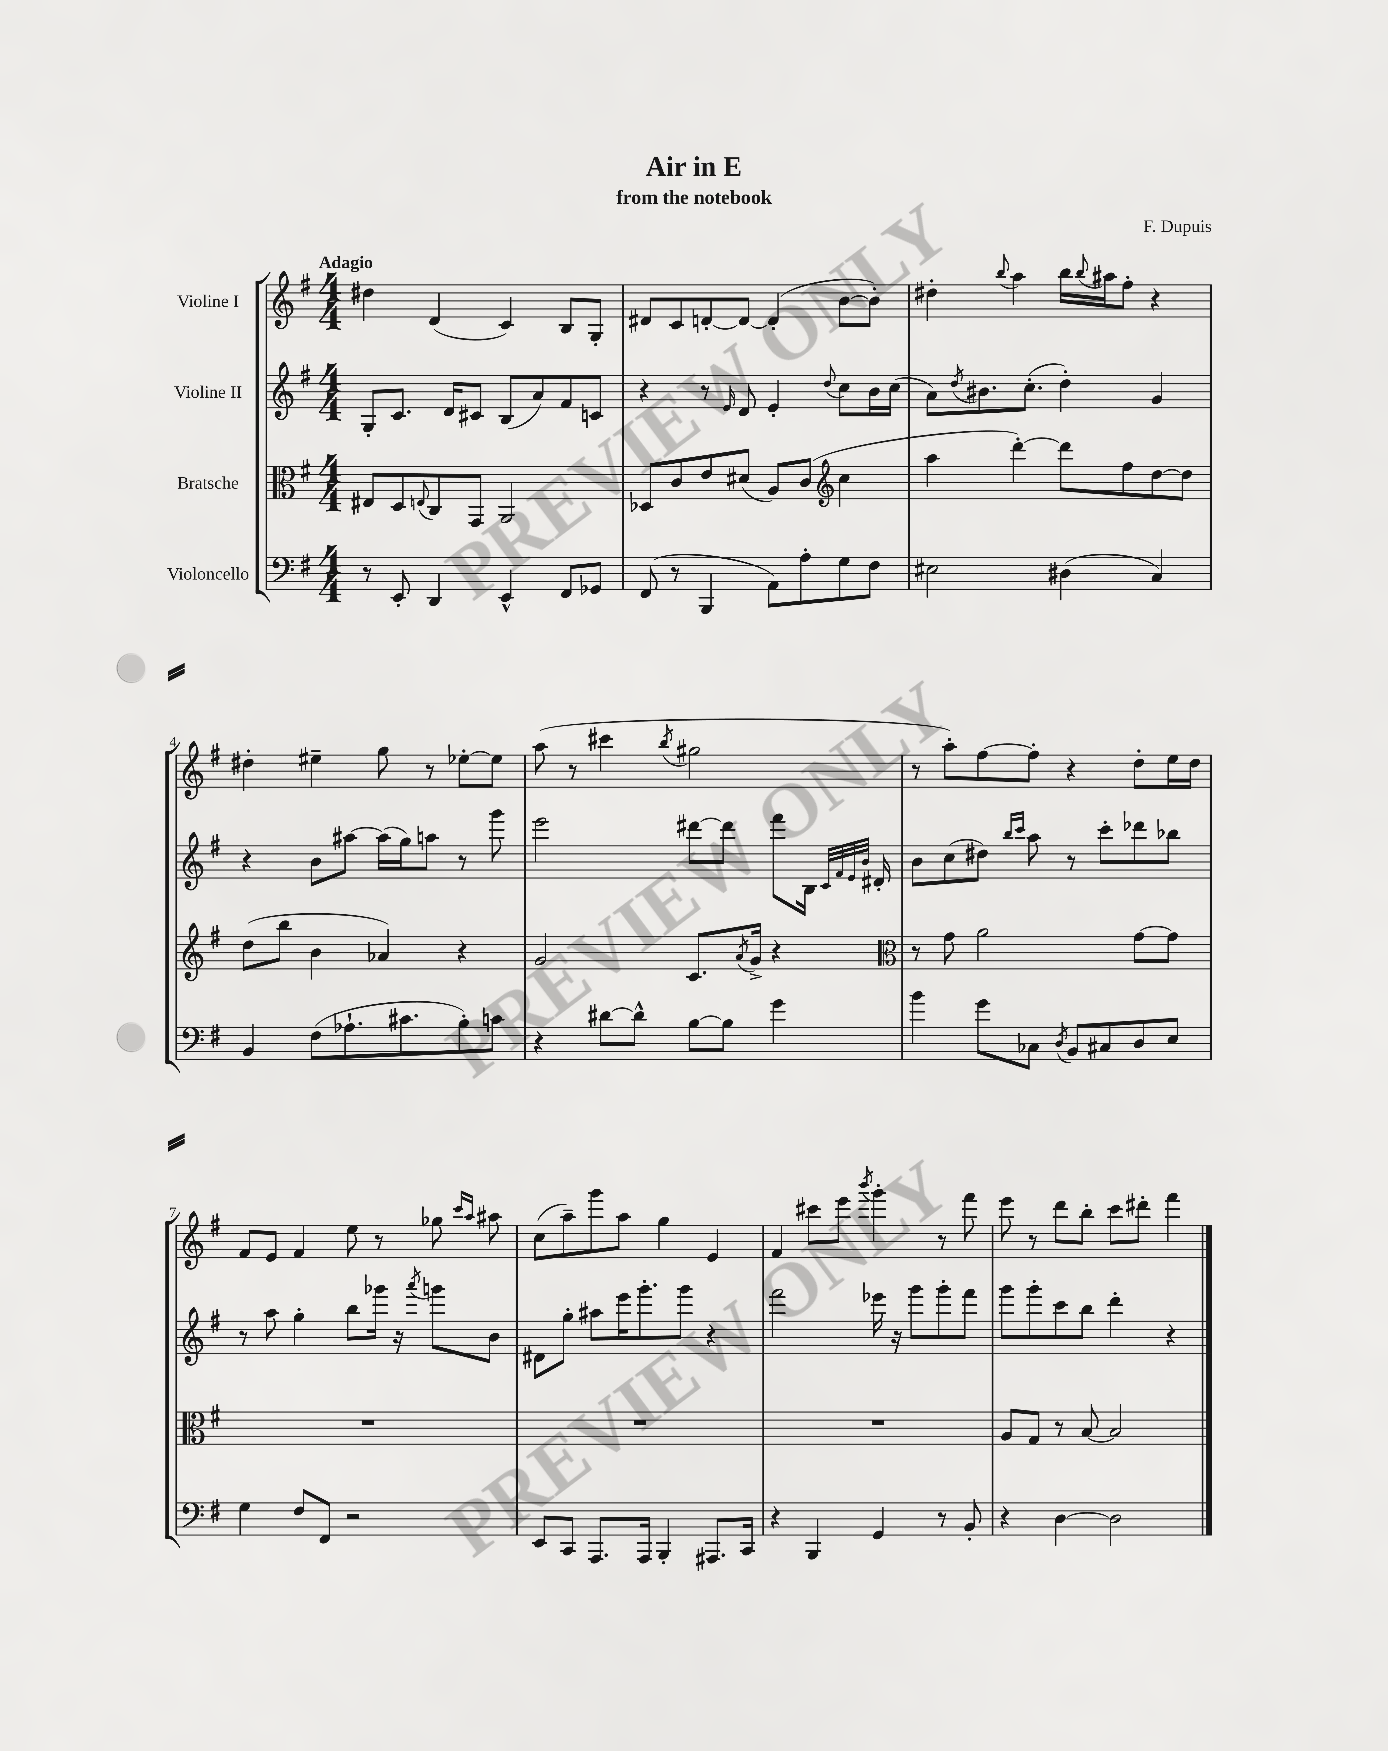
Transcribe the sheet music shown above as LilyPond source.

\header { title = "Air in E" composer = "F. Dupuis" subtitle = "from the notebook" }
<<
\new StaffGroup <<
\new Staff = "s0" \with { instrumentName = "Violine I" } {
    \clef treble \key g \major \numericTimeSignature \time 4/4 \tempo "Adagio"
    dis''4 d'4( c'4) b8 g8-. |
    dis'8 c'8 d'8~-. d'8~ d'4-.( b'8~ b'8-.) |
    dis''4-. \appoggiatura { b''8 } a''4 b''16 \appoggiatura { b''8 } ais''16 fis''8-. r4 |
    dis''4-. eis''4-- g''8 r8 ees''8~-. ees''8 |
    a''8( r8 cis'''4 \acciaccatura { b''8 } gis''2 |
    r8 a''8-.) fis''8~ fis''8-. r4 d''8-. e''16 d''16 |
    fis'8 e'8 fis'4 e''8 r8 ges''8 \grace { c'''16 a''16 } ais''8 |
    c''8( a''8--) g'''8 a''8 g''4 e'4 |
    fis'4 cis'''8 e'''8 \acciaccatura { b'''8 } g'''4-. r8 fis'''8 |
    e'''8 r8 d'''8 b''8-. c'''8 dis'''8-. fis'''4 \bar "|." |
}
\new Staff = "s1" \with { instrumentName = "Violine II" } {
    \clef treble \key g \major \numericTimeSignature \time 4/4
    g8-. c'8. d'16 cis'8 b8( a'8) fis'8 c'8 |
    r4 r8 \grace { e'16 } d'8 e'4-. \appoggiatura { d''8 } c''8 b'16 c''16( |
    a'8) \acciaccatura { d''8 } bis'8. c''8.-.( d''4-.) g'4 |
    r4 b'8 ais''8~ ais''16( g''16) a''8 r8 g'''8 |
    e'''2 dis'''8~ dis'''8 fis'''8 b16 \grace { c'32 fis'32 e'32 b'32 } dis'16-. |
    b'8 c''8( dis''8) \grace { b''16 c'''16 } a''8 r8 c'''8-. des'''8 bes''8 |
    r8 a''8 g''4-. b''8 ges'''16 r16 \acciaccatura { a'''8 } g'''8 b'8 |
    dis'8 g''8-. ais''8 e'''16 g'''8.-. g'''8 r4 |
    fis'''2 ees'''16 r16 g'''8 g'''8-. fis'''8 |
    g'''8 g'''8-. c'''8 b''8 d'''4-. r4 \bar "|." |
}
\new Staff = "s2" \with { instrumentName = "Bratsche" } {
    \clef alto \key g \major \numericTimeSignature \time 4/4
    eis8 d8 \appoggiatura { e8 } c8 g,8 a,2 |
    des8 c'8 e'8 dis'8( a8) c'8( \clef treble c''4 |
    a''4 d'''4~-.) d'''8 fis''8 d''8~ d''8 |
    d''8( b''8 b'4 aes'4) r4 |
    g'2 c'8. \acciaccatura { a'8 } g'16-> r4 |
    \clef alto r8 g'8 a'2 g'8~ g'8 |
    R1 |
    R1 |
    R1 |
    a8 g8 r8 b8~ b2 \bar "|." |
}
\new Staff = "s3" \with { instrumentName = "Violoncello" } {
    \clef bass \key g \major \numericTimeSignature \time 4/4
    r8 e,8-. d,4 e,4-^ fis,8 ges,8 |
    fis,8( r8 b,,4 a,8) a8-. g8 fis8 |
    eis2 dis4( c4) |
    b,4 fis8( aes8.-! cis'8. b8-.) c'8 |
    r4 dis'8~ dis'8-^ b8~ b8 g'4 |
    b'4 g'8 ces8 \acciaccatura { d8 } b,8 cis8 d8 e8 |
    g4 fis8 fis,8 r2 |
    e,8 c,8 a,,8. a,,16 b,,4-. ais,,8. c,16 |
    r4 b,,4 g,4 r8 b,8-. |
    r4 d4~ d2 \bar "|." |
}
>>
>>
